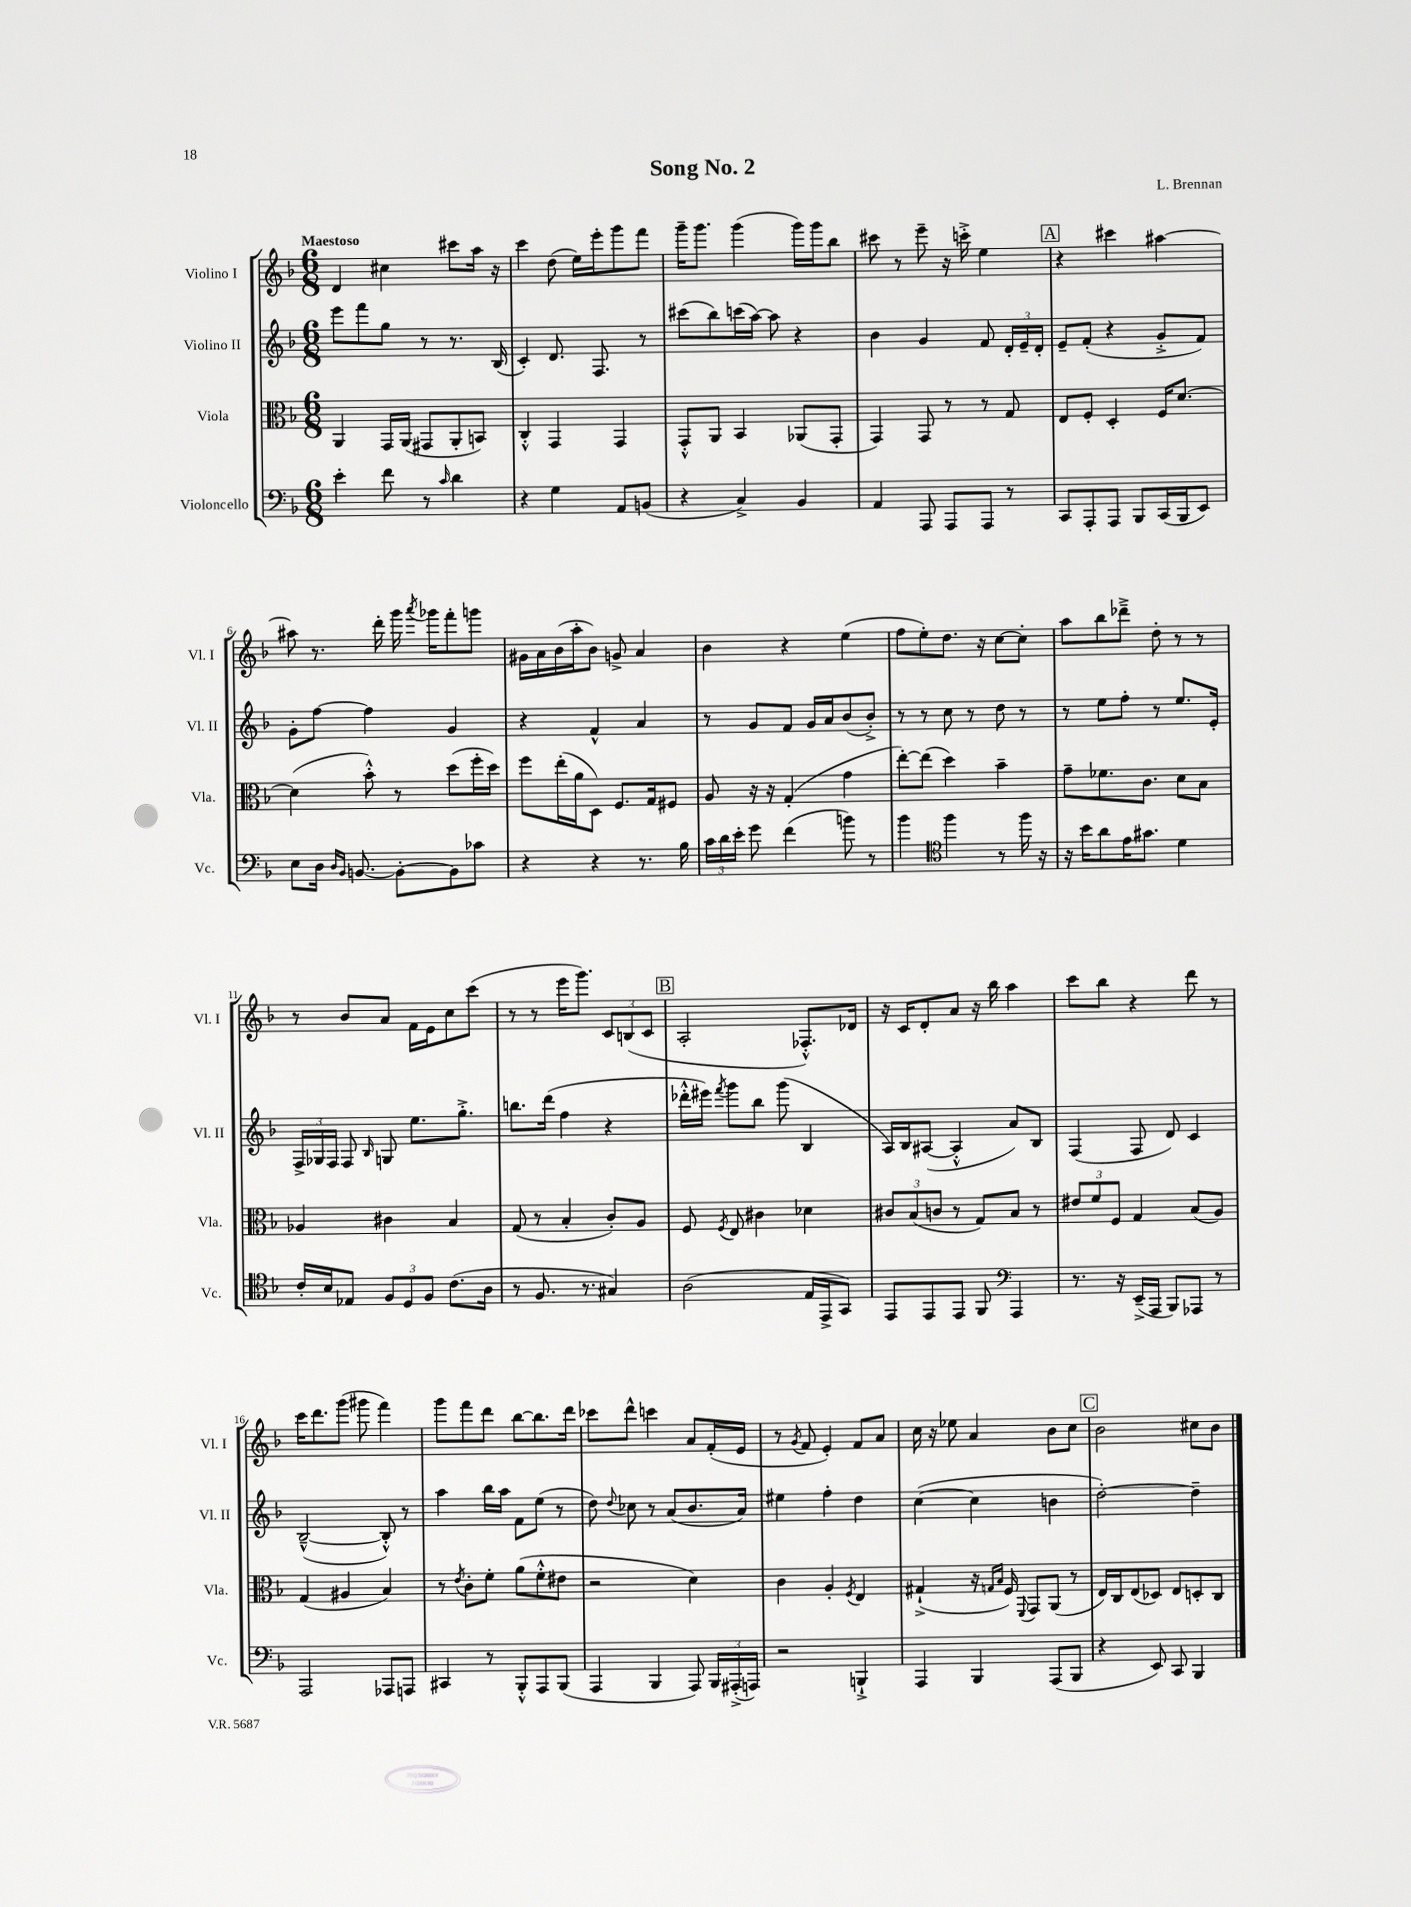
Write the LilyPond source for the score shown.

\header { title = "Song No. 2" composer = "L. Brennan" }
<<
\new StaffGroup <<
\new Staff = "s0" \with { instrumentName = "Violino I" shortInstrumentName = "Vl. I" } {
    \clef treble \key f \major \numericTimeSignature \time 6/8 \tempo "Maestoso"
    \autoBeamOff d'4 cis''4 cis'''8[ a''16] r16 |
    c'''4 d''8( e''16[) e'''16-. g'''8 f'''8] |
    g'''16[-- g'''8.] g'''4( g'''16[) g'''16 bes''8] |
    cis'''8 r8 e'''8-- r16 c'''16-.-> e''4 |
    \mark \markup { \box "A" } r4 cis'''4 ais''4~ |
    ais''8 r8. d'''16-. g'''16 \acciaccatura { a'''8 } ges'''16[ f'''8-. g'''8] |
    gis'16[ a'16 bes'16( a''16-. bes'8]) g'8-> a'4 |
    bes'4 r4 e''4( |
    f''8[ e''8-.) d''8.] r16 c''8[~ c''8]-. |
    a''8[ bes''8 des'''8]---> d''8-. r8 r8 |
    r8 bes'8[ a'8] f'16[ e'16 c''8 c'''8]( |
    r8 r8 e'''16[ g'''8.]) \tuplet 3/2 { c'8[ b8( c'8] } |
    \mark \markup { \box "B" } a2-. fes8.[-.-^) des'16] |
    r16 c'16[ d'8-. a'8] r16 bes''16 a''4 |
    c'''8[ bes''8] r4 d'''8 r8 |
    c'''16[ d'''8. g'''8]( gis'''8 f'''4) |
    g'''8[ f'''8 d'''8] bes''8[~ bes''8. d'''16] |
    ces'''8[ d'''8]-^ c'''4 a'8[ f'16-.( e'16] |
    r8 \acciaccatura { g'8 } f'8 e'4-.) f'8[ a'8] |
    c''16 r16 ees''8 a'4 bes'8[ c''8] |
    \mark \markup { \box "C" } bes'2 cis''8[ bes'8] \bar "|." |
}
\new Staff = "s1" \with { instrumentName = "Violino II" shortInstrumentName = "Vl. II" } {
    \clef treble \key f \major \numericTimeSignature \time 6/8
    \autoBeamOff e'''8[ f'''8 g''8] r8 r8. bes16( |
    c'4-.) d'8. f8. r8 |
    cis'''8[( bes''8) c'''16( a''16]~) a''8 r4 |
    bes'4 g'4 f'8 \tuplet 3/2 { d'16[-. e'16-- d'16]-. } |
    \mark \markup { \box "A" } e'8[-- f'8]-.( r4 g'8[-.-> f'8]) |
    g'8[-. f''8]~ f''4 g'4 |
    r4 f'4-^ a'4 |
    r8 g'8[ f'8] g'16[ a'16 bes'8( bes'8]-.->) |
    r8 r8 c''8 r8 d''8 r8 |
    r8 e''8[ f''8]-. r8 e''8.[ e'16]-. |
    \tuplet 3/2 { f16[-> ges16 f16] } f8 \grace { bes16 } g8 e''8.[ g''8.]-.-> |
    b''8.[ d'''16]( f''4 r4 |
    \mark \markup { \box "B" } des'''16[-.-^ eis'''16]) \acciaccatura { f'''8 } g'''8[ bes''8] g'''8( bes4 |
    a16[) bes16 ais8]~( ais4-.-^ a'8[) bes8] |
    f4( f8 d'8) c'4 |
    bes2~---^( bes8-.-^) r8 |
    a''4 bes''16[ a''16] f'8[ e''8]( r8 |
    d''8) \appoggiatura { d''8 } ces''8 r8 a'8[( bes'8. a'16]) |
    eis''4 f''4-. d''4 |
    c''4~( c''4 b'4 |
    \mark \markup { \box "C" } d''2~-.) d''4-- \bar "|." |
}
\new Staff = "s2" \with { instrumentName = "Viola" shortInstrumentName = "Vla." } {
    \clef alto \key f \major \numericTimeSignature \time 6/8
    \autoBeamOff a,4 g,16[ a,16]( gis,8[ a,8-. b,8]) |
    c4-.-^ g,4 g,4 |
    g,8[-.-^ a,8] bes,4 aes,8[( g,8]-. |
    g,4) g,8 r8 r8 g8 |
    \mark \markup { \box "A" } e8[ f8]-. d4-. f16[ d'8.]~ |
    d'4( bes'8-.-^) r8 d''8[( f''16-. d''16]) |
    f''8[ e''16-.( a'16 d8]) f8.[ g16 fis8] |
    a8 r16 r16 g4-.( g'4 |
    e''8[~-.) e''8]( d''4) bes'4-- |
    g'8[-- fes'8. c'8.] d'8[ bes8] |
    aes4 cis'4 bes4 |
    g8( r8 bes4-. c'8[-.) a8] |
    \mark \markup { \box "B" } f8 \acciaccatura { f8 } e8 cis'4 des'4 |
    \tuplet 3/2 { cis'8[ bes8( c'8] } r8 g8[) bes8] r8 |
    \tuplet 3/2 { eis'8[ f'8 f8] } g4 bes8[( a8]) |
    g4( ais4 bes4) |
    r8 \acciaccatura { e'8 } c'8[-. f'8]-. a'8[( f'8-.-^ eis'8] |
    r2 d'4) |
    c'4 a4-. \acciaccatura { f8 } e4 |
    gis4-!->( r16 \grace { g16[ bes16] } f16) \appoggiatura { f,8 } g,8[ a,8]( r8 |
    \mark \markup { \box "C" } e16[) c16 e8( des8]) e8[ d8-. c8] \bar "|." |
}
\new Staff = "s3" \with { instrumentName = "Violoncello" shortInstrumentName = "Vc." } {
    \clef bass \key f \major \numericTimeSignature \time 6/8
    \autoBeamOff e'4-. f'8 r8 \grace { c'16 } d'4 |
    r4 g4 a,8[ b,8]( |
    r4 c4->) bes,4 |
    a,4 a,,8 a,,8[ a,,8] r8 |
    \mark \markup { \box "A" } c,8[ a,,8-. a,,8] bes,,8[ c,16( bes,,16 e,8]) |
    e8[ d16] \grace { d16[ bes,16] } b,8.~ b,8[~-. b,8 ces'8] |
    r4 r4 r8. bes16 |
    \tuplet 3/2 { c'16[ d'16 e'16]-. } g'8 f'4( b'8) r8 |
    bes'4 \clef tenor f''4 r8 f''16 r16 |
    r16 bes'16[ a'8 e'16 gis'8.] d'4 |
    c'16[-. bes16 ees8] \tuplet 3/2 { f8[ d8 f8] } c'8.[( a16] |
    r8 f8. r8. gis4) |
    \mark \markup { \box "B" } a2( e16[ e,16-> g,8]) |
    e,8[ e,8 e,8] f,8 \clef bass a,,4 |
    r8. r16 e,16[--->( a,,16] bes,,8[) aes,,8] r8 |
    a,,2 aes,,8[ a,,8] |
    cis,4 r8 bes,,8[-.-^ a,,8 bes,,8]( |
    a,,4 bes,,4 a,,8) \tuplet 3/2 { bes,,16[ ais,,16-.->( a,,16]) } |
    r2 b,,4-!-> |
    a,,4 bes,,4 a,,8[( bes,,8] |
    \mark \markup { \box "C" } r4 e,8) c,8 bes,,4 \bar "|." |
}
>>
>>
